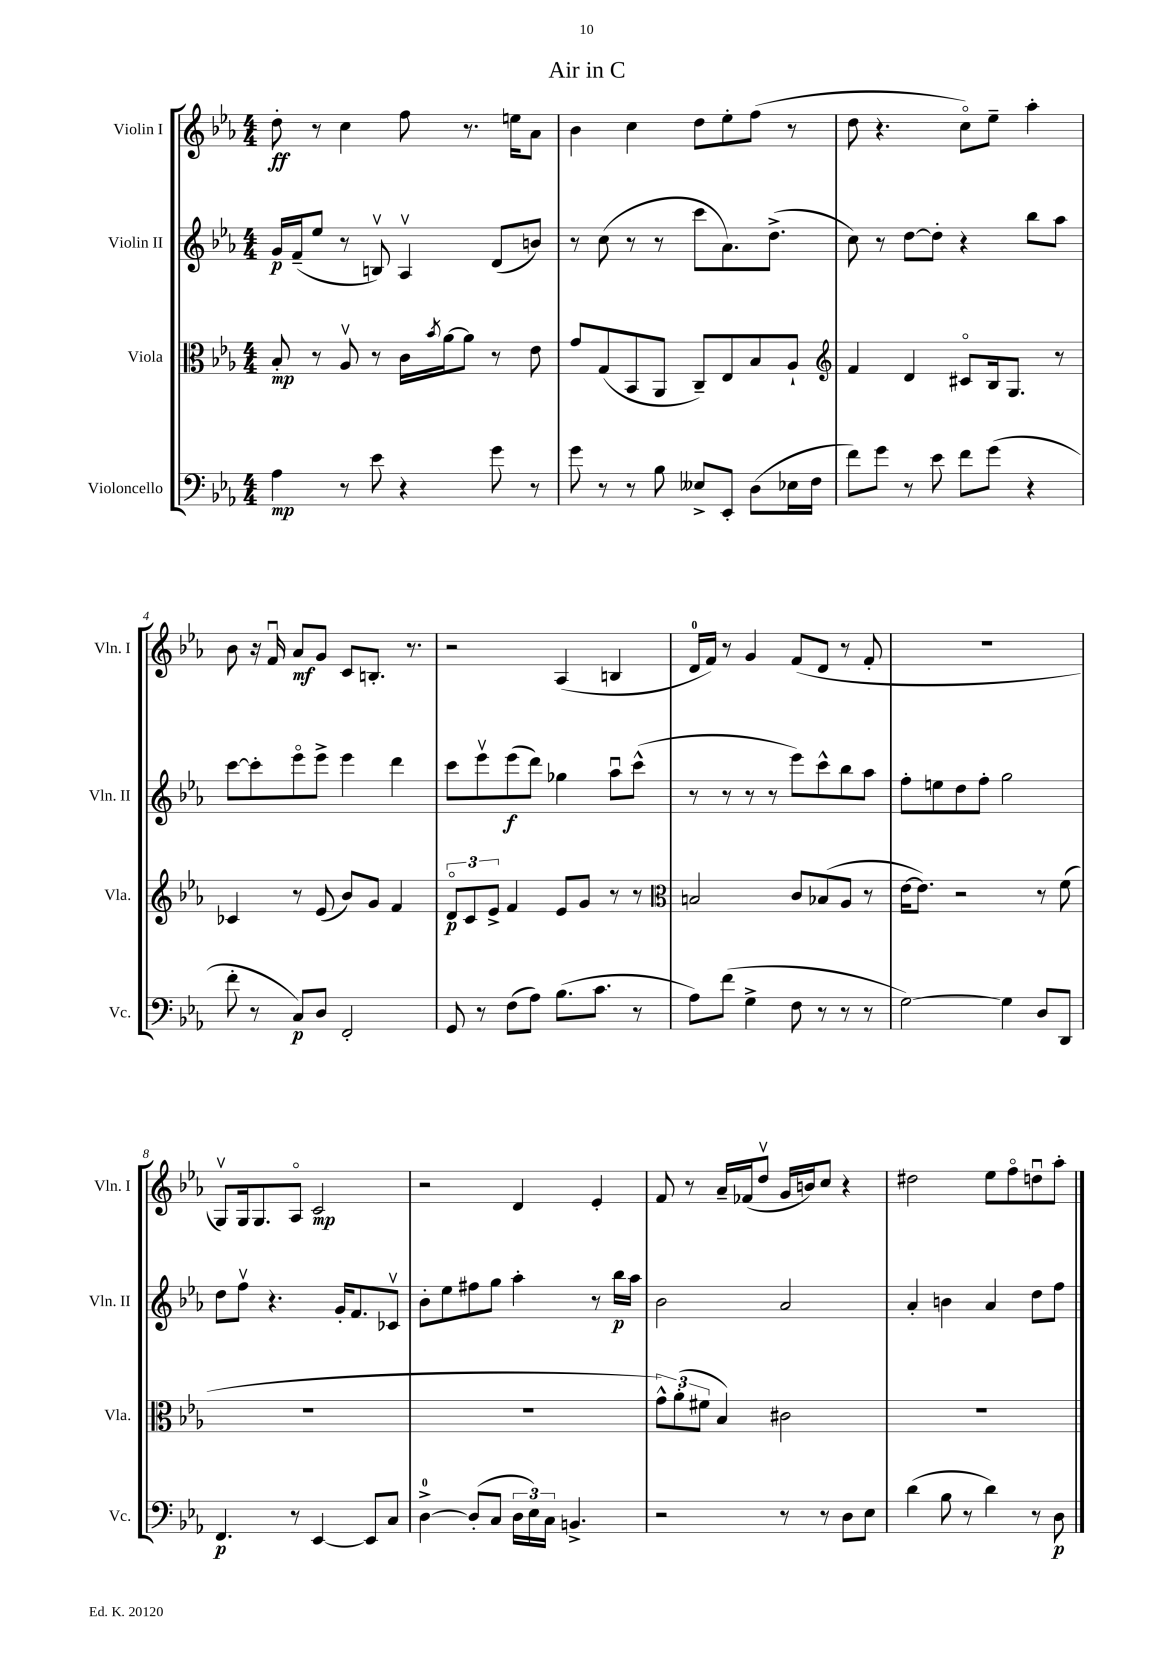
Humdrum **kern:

**kern	**kern	**kern	**kern
*staff4	*staff3	*staff2	*staff1
*clefF4	*clefC3	*clefG2	*clefG2
*k[b-e-a-]	*k[b-e-a-]	*k[b-e-a-]	*k[b-e-a-]
*M4/4	*M4/4	*M4/4	*M4/4
4A-\	8B-'/	16g/LL	8dd'\
.	.	(16f~/J	.
.	8r	8ee-/J	8r
8r	8A-v/	8r	4cc\
8e-\	8r	8Bv/)	.
4r	16c\LL	4A-v/	8ff\
.	8qb-/	.	.
.	[16a-\J	.	.
.	8a-\]J	.	8.r
8g\	8r	(8d/L	.
.	.	.	16ee\LK
8r	8e-\	8b/J)	8a-\J
=	=	=	=
8g\	8g/L	8r	4b-\
8r	(8G/	(8cc\	.
8r	8BB-/	8r	4cc\
8B-\	8AA-/J	8r	.
8E--^/L	8C~/L)	8ccc\L	8dd\L
8EE-'/J	8E-/	8.a-\)	8ee-'\
(8D\L	8B-/	.	(8ff\J
.	.	(8.dd^\J	.
16E-\L	8A-`/J	.	8r
16F\JJ	.	.	.
=	=	=	=
*	*clefG2	*	*
8f\L)	4f/	8cc\)	8dd\
8g\J	.	8r	4.r
8r	4d/	[8dd\L	.
8e-\	.	8dd'\]J	.
8f\L	8c#o/L	4r	8cco\L)
(8g\J	16B-/k	.	8ee-~\J
.	8.G/J	.	.
4r	.	8bb-\L	4aa-'\
.	8r	8aa-\J	.
=	=	=	=
8f'\	4c-/	[8ccc\L	8b-\
8r	.	8ccc'\]	16r
.	.	.	16fu/
8C/L)	8r	8eee-o\	8a-/L
8D/J	(8e-/	8eee-^\J	8g/J
2FF'/	8b-/L)	4eee-\	8c/L
.	8g/J	.	8.B'/J
.	4f/	4ddd\	.
.	.	.	8.r
=	=	=	=
8GG/	12do/L	8ccc\L	2r
.	12c/	.	.
8r	.	8eee-v\	.
.	12e-^/J	.	.
(8F\L	4f/	(8eee-\	.
8A-\J)	.	8ddd\J)	.
(8.B-\L	8e-/L	4gg-\	(4A-/
.	8g/J	.	.
8.c\J	.	.	.
.	8r	8aa-u\L	4B/
8r	8r	(8ccc^^\J	.
=	=	=	=
*	*clefC3	*	*
8A-\L)	2B/	8r	16d/LL
.	.	.	16f/JJ)
(8f\J	.	8r	8r
4G^\	.	8r	4g/
.	.	8r	.
8F\	8c/L	8eee-\L)	(8f/L
8r	(8B-/	8ccc^^\	8d/J
8r	8A-/J	8bb-\	8r
8r	8r	8aa-\J	8f'/
=	=	=	=
[2G\)	[16e-\LK	8ff'\L	1r
.	8.e-\]J)	.	.
.	.	8ee\	.
.	2r	8dd\	.
.	.	8ff'\J	.
4G\]	.	2gg\	.
8D/L	8r	.	.
8DD/J	(8f\	.	.
=	=	=	=
4.FF/	1r	8dd\L	8Gv/L)
.	.	8ffv\J	16G/k
.	.	.	8.G/
.	.	4.r	.
8r	.	.	8A-o/J
[4EE-/	.	.	2c/
.	.	16g'/LK	.
.	.	8.f/	.
8EE-/]L	.	.	.
8C/J	.	8c-v/J	.
=	=	=	=
[4D^\	1r	8b-'\L	2r
.	.	8ee-\	.
(8D'/]L	.	8ff#\	.
8C/J	.	8gg\J	.
24D\LL	.	4aa-'\	4d/
24E-\)	.	.	.
24C\JJ	.	.	.
4.BB^/	.	.	.
.	.	8r	4e-'/
.	.	16bb-\LL	.
.	.	16aa-\JJ	.
=	=	=	=
2r	12g^^\L)	2b-\	8f/
.	(12a-'\	.	.
.	.	.	8r
.	12f#\J	.	.
.	4B-/)	.	16a-~/LL
.	.	.	(16f-/J
.	.	.	8ddv/J
8r	2c#\	2a-/	16g/LL
.	.	.	16b/J)
8r	.	.	8cc/J
8D\L	.	.	4r
8E-\J	.	.	.
=	=	=	=
(4d\	1r	4a-'/	2dd#\
8B-\	.	4b\	.
8r	.	.	.
4d\)	.	4a-/	8ee-\L
.	.	.	8ffo\
8r	.	8dd\L	8ddu\
8D\	.	8ff\J	8aa-'\J
==	==	==	==
*-	*-	*-	*-
